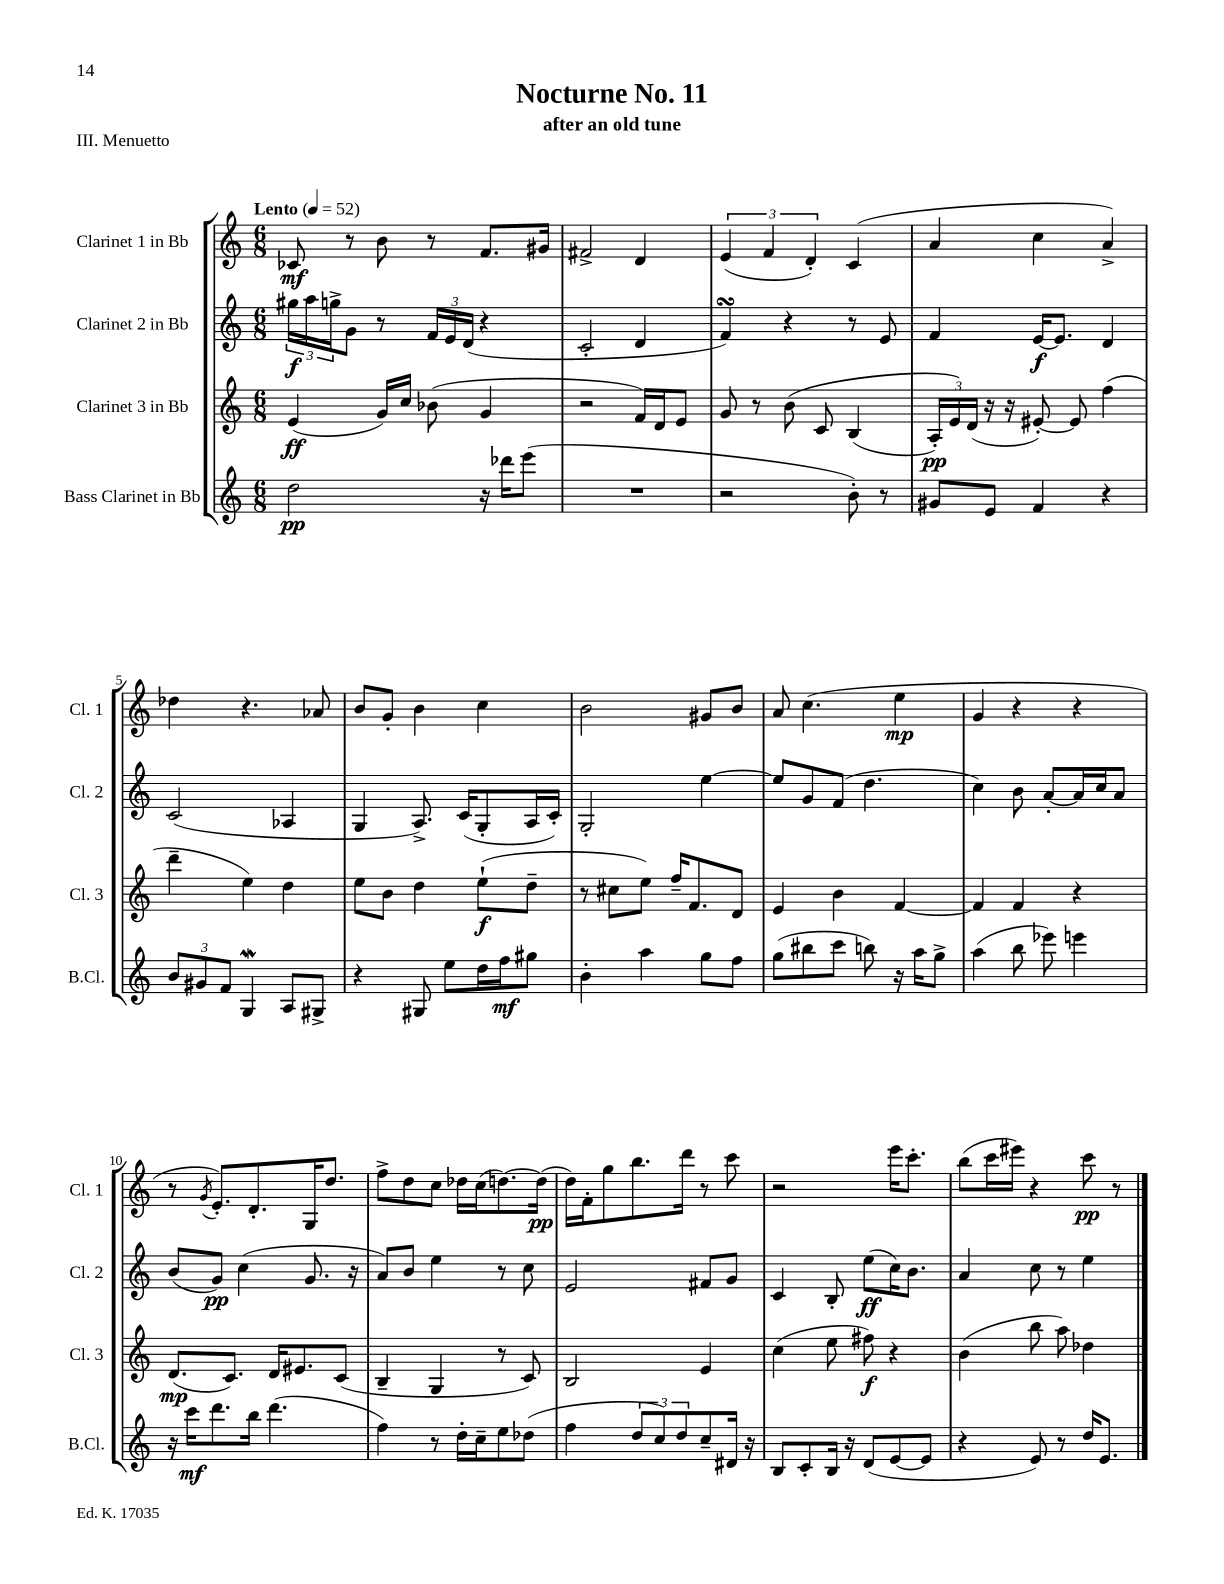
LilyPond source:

\header { title = "Nocturne No. 11" subtitle = "after an old tune" piece = "III. Menuetto" }
<<
\new StaffGroup <<
\new Staff = "s0" \with { instrumentName = "Clarinet 1 in Bb" shortInstrumentName = "Cl. 1" } {
    \clef treble \key c \major \numericTimeSignature \time 6/8 \tempo "Lento" 4 = 52
    ces'8\mf r8 b'8 r8 f'8. gis'16 |
    fis'2-> d'4 |
    \tuplet 3/2 { e'4( f'4 d'4-.) } c'4( |
    a'4 c''4 a'4->) |
    des''4 r4. aes'8 |
    b'8 g'8-. b'4 c''4 |
    b'2 gis'8 b'8 |
    a'8 c''4.( e''4\mp |
    g'4 r4 r4 |
    r8 \acciaccatura { g'8 } e'8.-.) d'8.-. g16 d''8. |
    f''8-> d''8 c''8 des''16 c''16( d''8.~) d''16\pp( |
    d''16) f'16-. g''8 b''8. d'''16 r8 c'''8 |
    r2 e'''16 c'''8.-. |
    b''8( c'''16 eis'''16) r4 c'''8\pp r8 \bar "|." |
}
\new Staff = "s1" \with { instrumentName = "Clarinet 2 in Bb" shortInstrumentName = "Cl. 2" } {
    \clef treble \key c \major \numericTimeSignature \time 6/8
    \tuplet 3/2 { gis''16\f a''16 g''16-> } g'8 r8 \tuplet 3/2 { f'16 e'16 d'16( } r4 |
    c'2-. d'4 |
    f'4\turn) r4 r8 e'8 |
    f'4 e'16~\f e'8. d'4 |
    c'2( aes4 |
    g4 a8.->) c'16( g8-. a16 c'16-.) |
    g2-. e''4~ |
    e''8 g'8 f'8( d''4. |
    c''4) b'8 a'8~-. a'16 c''16 a'8 |
    b'8( g'8\pp) c''4( g'8. r16 |
    a'8) b'8 e''4 r8 c''8 |
    e'2 fis'8 g'8 |
    c'4 b8-. e''8\ff( c''16) b'8. |
    a'4 c''8 r8 e''4 \bar "|." |
}
\new Staff = "s2" \with { instrumentName = "Clarinet 3 in Bb" shortInstrumentName = "Cl. 3" } {
    \clef treble \key c \major \numericTimeSignature \time 6/8
    e'4\ff( g'16) c''16 bes'8( g'4 |
    r2 f'16) d'16 e'8 |
    g'8 r8 b'8\( c'8 b4( |
    \tuplet 3/2 { a16-.\pp) e'16\) d'16( } r16 r16 eis'8~-.) eis'8 f''4( |
    d'''4-- e''4) d''4 |
    e''8 b'8 d''4 e''8-!\f( d''8-- |
    r8 cis''8 e''8) f''16-- f'8. d'8 |
    e'4 b'4 f'4~ |
    f'4 f'4 r4 |
    d'8.\mp( c'8.) d'16 eis'8. c'8( |
    b4-- g4 r8 c'8) |
    b2 e'4 |
    c''4( e''8 fis''8\f) r4 |
    b'4( b''8 a''8) des''4 \bar "|." |
}
\new Staff = "s3" \with { instrumentName = "Bass Clarinet in Bb" shortInstrumentName = "B.Cl." } {
    \clef treble \key c \major \numericTimeSignature \time 6/8
    d''2\pp r16 des'''16 e'''8( |
    R2. |
    r2 b'8-.) r8 |
    gis'8 e'8 f'4 r4 |
    \tuplet 3/2 { b'8 gis'8 f'8 } g4\mordent a8 gis8-> |
    r4 gis8 e''8 d''16 f''16\mf gis''8 |
    b'4-. a''4 g''8 f''8 |
    g''8( bis''8 c'''8 b''8) r16 a''16 g''8-> |
    a''4( b''8 ees'''8) e'''4 |
    r16 c'''16\mf d'''8. b''16 d'''4.( |
    f''4) r8 d''16-. c''16-- e''8 des''8( |
    f''4 \tuplet 3/2 { d''8 c''8) d''8 } c''8-- dis'16 r16 |
    b8 c'8-. b16 r16 d'8( e'8~ e'8 |
    r4 e'8) r8 d''16 e'8. \bar "|." |
}
>>
>>
